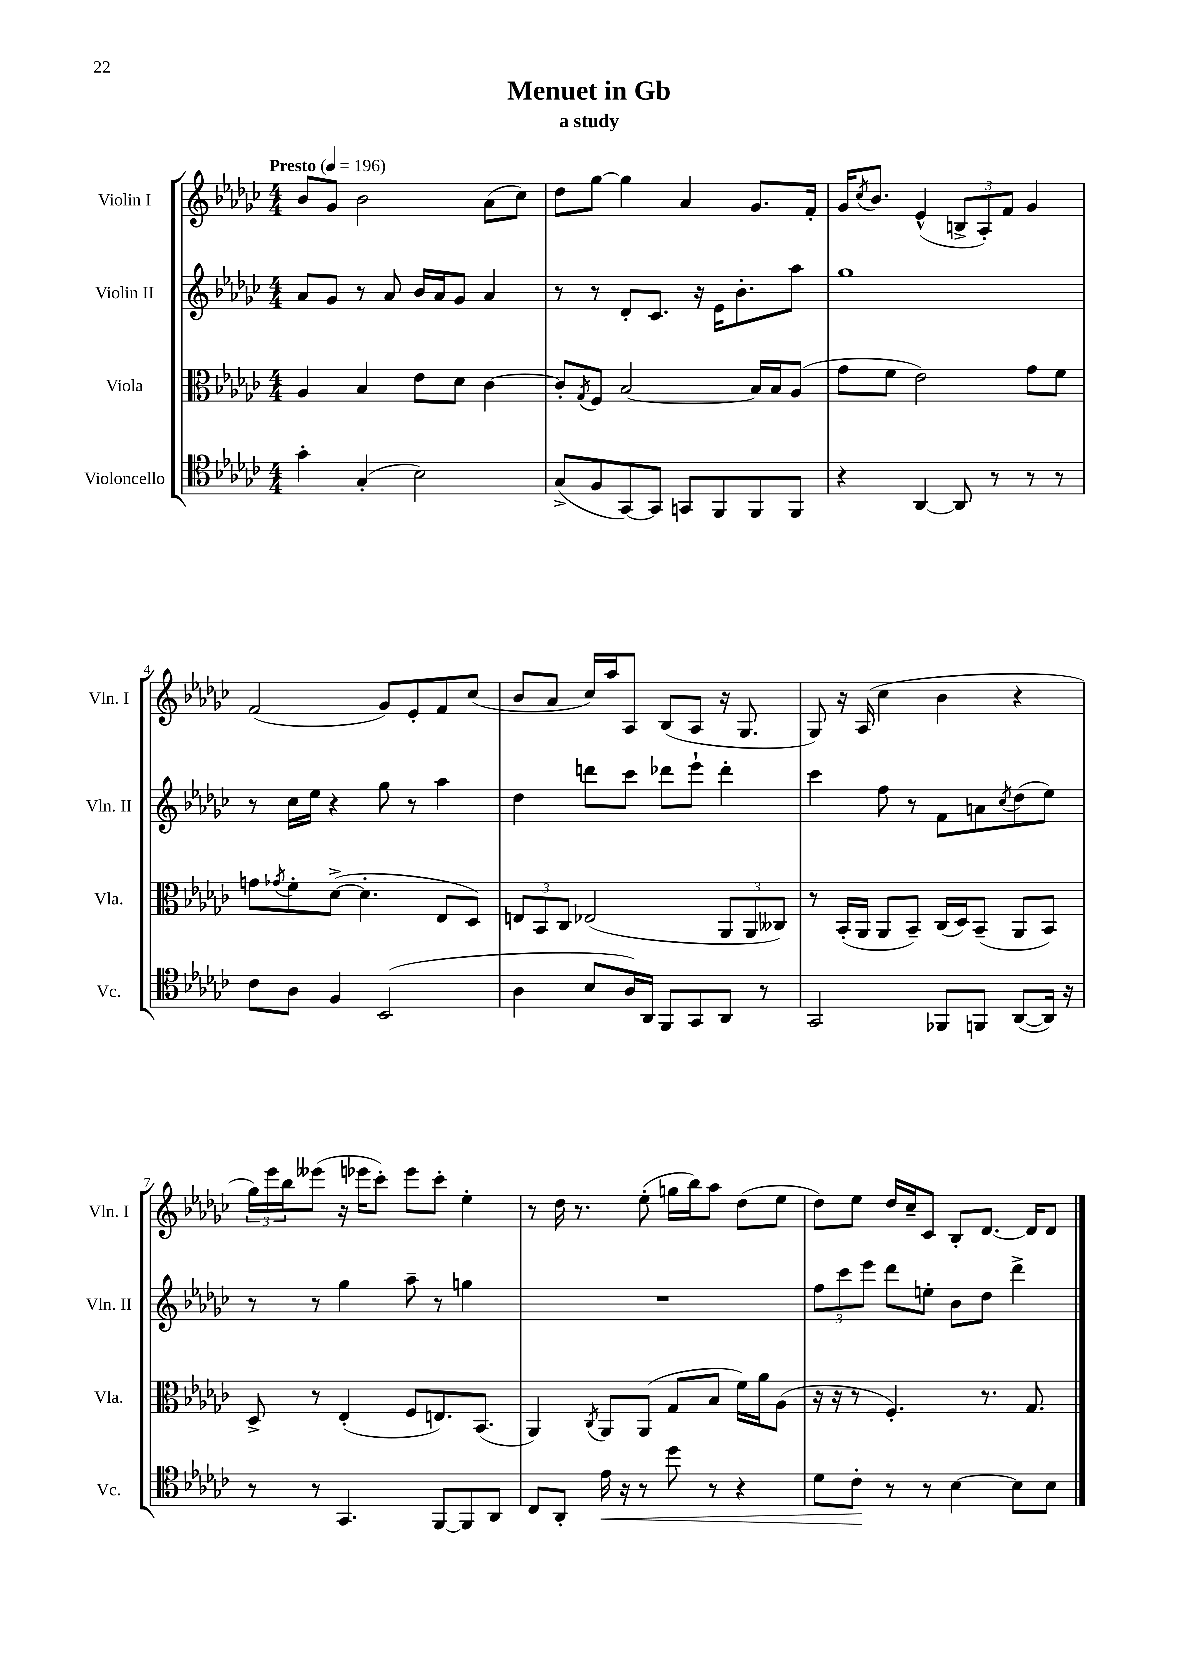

**kern	**dynam	**kern	**kern	**kern
*part4	*part4	*part3	*part2	*part1
*staff4	*staff4	*staff3	*staff2	*staff1
*I"Violoncello	*	*I"Viola	*I"Violin II	*I"Violin I
*I'Vc.	*	*I'Vla.	*I'Vln. II	*I'Vln. I
*clefC4	*	*clefC3	*clefG2	*clefG2
*k[b-e-a-d-g-c-]	*	*k[b-e-a-d-g-c-]	*k[b-e-a-d-g-c-]	*k[b-e-a-d-g-c-]
*M4/4	*	*M4/4	*M4/4	*M4/4
*MM196	*	*MM196	*MM196	*MM196
=1	=1	=1	=1	=1
!	!	!	!	!LO:TX:a:B:t=Presto
4g-'\	.	4A-/	8a-/L	8b-/L
.	.	.	8g-/J	8g-/J
(4G-'/	.	4B-/	8r	2b-\
.	.	.	8a-/	.
2B-\)	.	8e-\L	16b-/LL	.
.	.	.	16a-/J	.
.	.	8d-\J	8g-/J	.
.	.	[4c-\	4a-/	(8a-\L
.	.	.	.	8cc-\J)
=2	=2	=2	=2	=2
(8G-^/L	.	8c-'/L]	8r	8dd-\L
.	.	8qG-/	.	.
8F/	.	8F/J	8r	[8gg-\J
[8GG-/)	.	[2B-/	8d-'/L	4gg-\]
8GG-/J]	.	.	8.c-/J	.
8GGn/L	.	.	.	4a-/
.	.	.	16r	.
8FF/	.	.	16e-\KL	.
.	.	.	8.b-'\	.
8FF/	.	16B-/LL]	.	8.g-/L
.	.	16B-/J	.	.
8FF/J	.	(8A-/J	8aa-\J	.
.	.	.	.	16f'/Jk
=3	=3	=3	=3	=3
4r	.	8g-\L	1gg-	16g-/KL
.	.	.	.	8qcc-/
.	.	.	.	8.b-/J
.	.	8f\J	.	.
[4AA-/	.	2e-\)	.	(4e-^^/
8AA-/]	.	.	.	12Bn^/L
.	.	.	.	12A-'/)
8r	.	.	.	.
.	.	.	.	12f/J
8r	.	8g-\L	.	4g-/
8r	.	8f\J	.	.
!!LO:LB:g=z
=4	=4	=4	=4	=4
8c-\L	.	8gn\L	8r	(2f/
.	.	8qg-X/	.	.
8A-\J	.	8f'\	16cc-\LL	.
.	.	.	16ee-\JJ	.
4F/	.	([8d-^\J	4r	.
.	.	4.d-'\]	.	.
(2BB-/	.	.	8gg-\	8g-/L)
.	.	.	8r	8e-'/
.	.	8E-/L	4aa-\	8f/
.	.	8D-/J)	.	(8cc-/J
=5	=5	=5	=5	=5
4A-\	.	12En/L	4dd-\	8b-/L
.	.	12BB-/	.	.
.	.	.	.	8a-/J
.	.	12C-/J	.	.
8B-/L	.	(2E-X/	8dddn\L	16cc-/LL)
.	.	.	.	16aa-/J
16A-/L)	.	.	8ccc-\J	8A-/J
16AA-/JJ	.	.	.	.
8FF/L	.	.	8ddd-X\L	(8B-/L
8GG-/	.	.	8eee-`\J	8A-/J
8AA-/J	.	12AA-/L	4ddd-'\	16r
.	.	.	.	8.G-/
.	.	12AA-/	.	.
8r	.	.	.	.
.	.	12C--X/J)	.	.
=6	=6	=6	=6	=6
2GG-/	.	8r	4ccc-\	8G-/)
.	.	(16BB-'/LL	.	16r
.	.	16AA-/JJ	.	(16A-/
.	.	8AA-/L	8ff\	4cc-\
.	.	8BB-~/J)	8r	.
8FF-X/L	.	(16C-/LL	8f\L	4b-\
.	.	16D-/J)	.	.
8FFn/J	.	(8BB-~/J	8an\	.
.	.	.	8qcc-/	.
([8AA-/L	.	8AA-/L	(8dd-\	4r
16AA-/Jk])	.	8BB-/J)	8ee-\J)	.
16r	.	.	.	.
!!LO:LB:g=z
=7	=7	=7	=7	=7
8r	.	8D-^/	8r	24gg-\LL)
.	.	.	.	24eee-\
.	.	.	.	24bb-\J
8r	.	8r	8r	(8eee--X\J
4.GG-/	.	(4E-'/	4gg-\	16r
.	.	.	.	16eee-X\KL
.	.	.	.	8ccc-'\J)
.	.	8F/L	8aa-~\	8eee-\L
[8FF/L	.	8.En/)	8r	8ccc-'\J
8FF/]	.	.	4ggn\	4ee-'\
.	.	(8.BB-/J	.	.
8AA-/J	.	.	.	.
=8	=8	=8	=8	=8
8C-/L	.	4AA-/)	1r	8r
8AA-'/J	.	.	.	16dd-\
.	.	.	.	8.r
.	.	8qC-/	.	.
!	!LO:HP:b	!	!	!
16e-\	<	8AA-/L	.	.
16r	.	.	.	.
8r	.	(8AA-/J	.	(8ee-'\
8dd-\	.	8G-/L	.	16ggn\LL
.	.	.	.	16bb-\J)
8r	.	8B-/J	.	8aa-\J
4r	.	16f\LL)	.	(8dd-\L
.	.	16a-\J	.	.
.	.	(8A-\J	.	8ee-\J
=9	=9	=9	=9	=9
8d-\L	.	16r	12ff\L	8dd-\L)
.	.	16r	.	.
.	.	.	12ccc-\	.
8c-'\J	.	8r	.	8ee-\J
.	.	.	12eee-\J	.
8r	[	4.F'/)	8ddd-\L	16dd-/LL
.	.	.	.	16cc-~/J
8r	.	.	8een'\J	8c-/J
[4B-\	.	.	8b-\L	8B-'/L
.	.	8.r	8dd-\J	[8.d-/J
8B-\L]	.	.	4ddd-^\	.
.	.	8.G-/	.	16d-/KL]
8B-\J	.	.	.	8d-/J
==	==	==	==	==
*-	*-	*-	*-	*-
